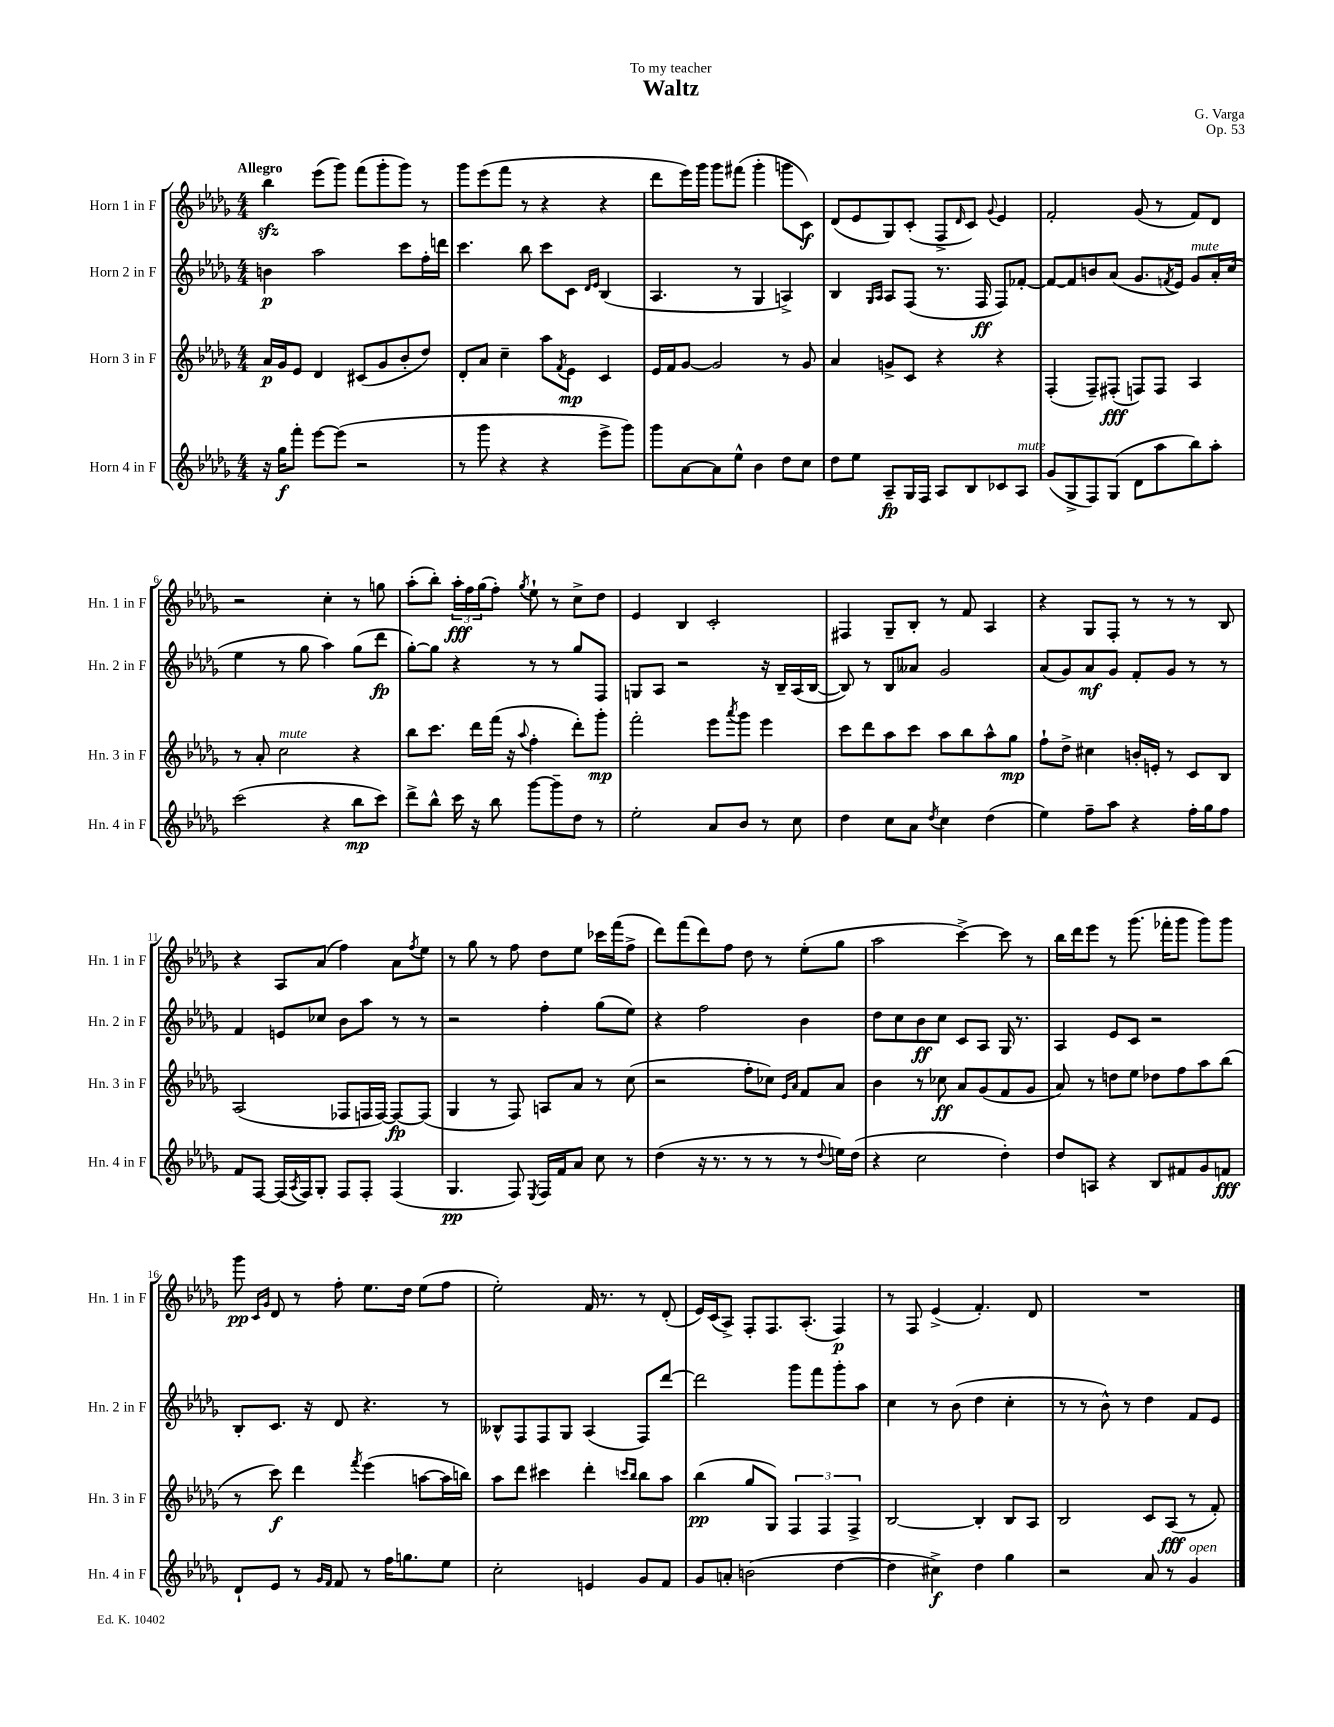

**kern	**dynam	**kern	**dynam	**kern	**dynam	**kern	**dynam
*part4	*part4	*part3	*part3	*part2	*part2	*part1	*part1
*staff4	*staff4	*staff3	*staff3	*staff2	*staff2	*staff1	*staff1
*I"Horn 4 in F	*	*I"Horn 3 in F	*	*I"Horn 2 in F	*	*I"Horn 1 in F	*
*I'Hn. 4 in F	*	*I'Hn. 3 in F	*	*I'Hn. 2 in F	*	*I'Hn. 1 in F	*
*clefG2	*	*clefG2	*	*clefG2	*	*clefG2	*
*k[b-e-a-d-g-]	*	*k[b-e-a-d-g-]	*	*k[b-e-a-d-g-]	*	*k[b-e-a-d-g-]	*
*M4/4	*	*M4/4	*	*M4/4	*	*M4/4	*
=1	=1	=1	=1	=1	=1	=1	=1
!	!	!	!	!	!	!LO:TX:a:B:t=Allegro	!
16r	.	16a-/LL	p	4bn\	p	4bb-zz\	.
16gg-\KL	f	16g-/J	.	.	.	.	.
8fff'\J	.	8e-/J	.	.	.	.	.
[8eee-\L	.	4d-/	.	2aa-\	.	(8eee-\L	.
(8eee-\J]	.	.	.	.	.	8ggg-\J)	.
2r	.	(8c#X/L	.	.	.	(8fff\L	.
.	.	8g-/	.	.	.	8ggg-'\	.
.	.	8b-'/	.	8ccc\L	.	8ggg-\J)	.
.	.	8dd-/J)	.	16ff'\L	.	8r	.
.	.	.	.	16dddn\JJ	.	.	.
=2	=2	=2	=2	=2	=2	=2	=2
8r	.	8d-'/L	.	4.ccc\	.	8ggg-\L	.
8ggg-\	.	8a-/J	.	.	.	(8eee-\	.
4r	.	4cc~\	.	.	.	8fff\J	.
.	.	.	.	8bb-\	.	8r	.
4r	.	8aa-\L	.	8ccc\L	.	4r	.
.	.	8qf/	.	.	.	.	.
.	.	8e-\J	mp	8c\J	.	.	.
.	.	.	.	16qqd-/LL	.	.	.
.	.	.	.	16qqe-/JJ	.	.	.
8eee-^\L	.	4c/	.	(4B-/	.	4r	.
8ggg-\J)	.	.	.	.	.	.	.
=3	=3	=3	=3	=3	=3	=3	=3
8ggg-\L	.	16e-/LL	.	4.A-/	.	8ddd-\L	.
.	.	16f/J	.	.	.	.	.
[8a-\	.	[8g-/J	.	.	.	16eee-\L)	.
.	.	.	.	.	.	16ggg-\JJ	.
8a-\]	.	2g-/]	.	.	.	8ggg-\L	.
8ee-^^\J	.	.	.	8r	.	(8fff#X\J	.
4b-\	.	.	.	4G-/	.	4ggg-'\	.
8dd-\L	.	8r	.	4An^/)	.	8gggn\L	.
8cc\J	.	8g-/	.	.	.	8c\J)	f
=4	=4	=4	=4	=4	=4	=4	=4
8dd-\L	.	4a-/	.	4B-/	.	(8d-/L	.
8ee-\J	.	.	.	.	.	8e-/	.
.	.	.	.	16qqG-/LL	.	.	.
.	.	.	.	16qqA-/JJ	.	.	.
8A-~/L	fp	8gn^/L	.	8A-/L	.	8G-/)	.
16G-/L	.	8c/J	.	(8F/J	.	(8c'/J	.
16F/JJ	.	.	.	.	.	.	.
8A-/L	.	4r	.	8.r	.	8F^/L	.
.	.	.	.	.	.	16qqd-/	.
8B-/	.	.	.	.	.	8c/J)	.
.	.	.	.	16F/	ff	.	.
.	.	.	.	.	.	8qqg-/	.
8c-X/	.	4r	.	8F/L)	.	4e-/	.
!LO:TX:a:i:t=mute	!	!	!	!	!	!	!
8A-/J	.	.	.	[8f-X'/J	.	.	.
=5	=5	=5	=5	=5	=5	=5	=5
(8g-/L	.	(4F'/	.	8f-/L_	.	2f'/	.
8G-^/	.	.	.	8f-/]	.	.	.
8F/)	.	8F~/L)	.	8bn/	.	.	.
(8G-/J	.	(8F#X'/J	fff	(8a-/J	.	.	.
8d-\L	.	8Fn/L)	.	8.g-/L	.	(8g-/	.
8aa-\	.	8F/J	.	.	.	8r	.
.	.	.	.	8qfn/	.	.	.
.	.	.	.	16e-/Jk)	.	.	.
!	!	!	!	!LO:TX:a:i:t=mute	!	!	!
8bb-\)	.	4A-/	.	8g-/L	.	8f/L)	.
8aa-'\J	.	.	.	16a-'/L	.	8d-/J	.
.	.	.	.	(16cc/JJ	.	.	.
!!LO:LB:g=z
=6	=6	=6	=6	=6	=6	=6	=6
(2ccc\	.	8r	.	4ee-\	.	2r	.
.	.	8a-'/	.	.	.	.	.
!	!	!LO:TX:a:i:t=mute	!	!	!	!	!
.	.	2cc\	.	8r	.	.	.
.	.	.	.	8gg-\	.	.	.
4r	.	.	.	4aa-\)	.	4cc'\	.
8bb-\L	mp	4r	.	(8gg-\L	.	8r	.
8ccc\J)	.	.	.	8ddd-\J	fp	8ggn\	.
=7	=7	=7	=7	=7	=7	=7	=7
8ddd-^\L	.	8bb-\L	.	[8gg-'\L)	.	(8aa-'\L	.
8bb-^^\J	.	8.ccc\J	.	8gg-\J]	.	8bb-'\J)	.
16ccc\	.	.	.	4r	.	24aa-'\LL	fff
.	.	.	.	.	.	24ff\	.
16r	.	16ddd-\LL	.	.	.	.	.
.	.	.	.	.	.	(24gg-\J	.
8bb-\	.	(16fff\JJ	.	.	.	8ff'\J)	.
.	.	16r	.	.	.	.	.
.	.	8qqaa-/	.	.	.	8qgg-/	.
[8ggg-\L	.	4ff'\	.	8r	.	8ee-`\	.
8ggg-~\]	.	.	.	8r	.	8r	.
8dd-\J	.	8ddd-'\L)	.	8gg-/L	.	8cc^\L	.
8r	.	8ggg-'\J	mp	8F/J	.	8dd-\J	.
=8	=8	=8	=8	=8	=8	=8	=8
2ee-'\	.	2fff'\	.	8Gn/L	.	4e-/	.
.	.	.	.	8A-/J	.	.	.
.	.	.	.	2r	.	4B-/	.
8a-/L	.	8eee-\L	.	.	.	2c'/	.
.	.	8qaaa-/	.	.	.	.	.
8b-/J	.	8ggg-\J	.	.	.	.	.
8r	.	4eee-\	.	16r	.	.	.
.	.	.	.	16B-~/LL	.	.	.
8cc\	.	.	.	(16A-/	.	.	.
.	.	.	.	[16B-/JJ	.	.	.
=9	=9	=9	=9	=9	=9	=9	=9
4dd-\	.	8ccc\L	.	8B-/])	.	4F#X/	.
.	.	8ddd-\	.	8r	.	.	.
8cc\L	.	8aa-\	.	8B-/L	.	8G-~/L	.
8a-\J	.	8ccc\J	.	8a--X/J	.	8B-'/J	.
8qdd-/	.	.	.	.	.	.	.
4cc\	.	8aa-\L	.	2g-/	.	8r	.
.	.	8bb-\	.	.	.	8f/	.
(4dd-\	.	8aa-^^\	.	.	.	4A-/	.
.	.	8gg-\J	mp	.	.	.	.
=10	=10	=10	=10	=10	=10	=10	=10
4ee-\)	.	8ff`\L	.	(8a-/L	.	4r	.
.	.	8dd-^\J	.	8g-/)	.	.	.
8ff~\L	.	4cc#X\	.	8a-/	mf	8G-/L	.
8aa-\J	.	.	.	8g-/J	.	8F'/J	.
4r	.	16bn'/LL	.	8f'/L	.	8r	.
.	.	16en'/JJ	.	.	.	.	.
.	.	8r	.	8g-/J	.	8r	.
16ff'\LL	.	8c/L	.	8r	.	8r	.
16gg-\J	.	.	.	.	.	.	.
8ff\J	.	8B-/J	.	8r	.	8B-/	.
!!LO:LB:g=z
=11	=11	=11	=11	=11	=11	=11	=11
8f/L	.	(2A-/	.	4f/	.	4r	.
[8F/J	.	.	.	.	.	.	.
(16F/LL]	.	.	.	8en/L	.	8A-/L	.
8qA-/	.	.	.	.	.	.	.
16F/J)	.	.	.	.	.	.	.
8G-'/J	.	.	.	8cc-X/J	.	(8a-/J	.
8F/L	.	8F-X/L	.	8b-\L	.	4ff\)	.
8F'/J	.	16Fn/L	.	8aa-\J	.	.	.
.	.	[16F/JJ)	.	.	.	.	.
(4F/	.	8F/L_	fp	8r	.	8a-\L	.
.	.	.	.	.	.	8qff/	.
.	.	(8F/J]	.	8r	.	8ee-\J	.
=12	=12	=12	=12	=12	=12	=12	=12
4.G-/	pp	4G-/	.	2r	.	8r	.
.	.	.	.	.	.	8gg-\	.
.	.	8r	.	.	.	8r	.
8F/)	.	8F/)	.	.	.	8ff\	.
8qE-/	.	.	.	.	.	.	.
16F/LL	.	8An/L	.	4ff'\	.	8dd-\L	.
16f/J	.	.	.	.	.	.	.
8a-/J	.	8a-/J	.	.	.	8ee-\J	.
8cc\	.	8r	.	(8gg-\L	.	16ccc-X\LL	.
.	.	.	.	.	.	(16fff\J	.
8r	.	(8cc\	.	8ee-\J)	.	8ff^\J	.
=13	=13	=13	=13	=13	=13	=13	=13
(4dd-\	.	2r	.	4r	.	8ddd-\L)	.
.	.	.	.	.	.	(8fff\	.
16r	.	.	.	2ff\	.	8ddd-\)	.
8.r	.	.	.	.	.	.	.
.	.	.	.	.	.	8ff\J	.
8r	.	8ff'\L	.	.	.	8dd-\	.
8r	.	8cc-X\J)	.	.	.	8r	.
.	.	16qqe-/LL	.	.	.	.	.
.	.	16qqa-/JJ	.	.	.	.	.
8r	.	8f/L	.	4b-\	.	(8ee-'\L	.
8qqdd-/	.	.	.	.	.	.	.
16een\LL)	.	8a-/J	.	.	.	8gg-\J	.
(16dd-\JJ	.	.	.	.	.	.	.
=14	=14	=14	=14	=14	=14	=14	=14
4r	.	4b-\	.	8dd-\L	.	2aa-\	.
.	.	.	.	8cc\	.	.	.
2cc\	.	8r	.	8b-\	ff	.	.
.	.	8cc-X\	ff	8cc\J	.	.	.
.	.	8a-/L	.	8c/L	.	[4ccc^\)	.
.	.	(8g-/	.	8A-/J	.	.	.
4dd-'\)	.	8f/	.	16G-/	.	8ccc\]	.
.	.	.	.	8.r	.	.	.
.	.	8g-/J	.	.	.	8r	.
=15	=15	=15	=15	=15	=15	=15	=15
8dd-/L	.	8a-/)	.	4A-/	.	16bb-\LL	.
.	.	.	.	.	.	16ddd-\J	.
8An/J	.	8r	.	.	.	8eee-\J	.
4r	.	8ddn\L	.	8e-/L	.	8r	.
.	.	8ee-\J	.	8c/J	.	(8.ggg-\	.
8B-/L	.	8dd-X\L	.	2r	.	.	.
.	.	.	.	.	.	16fff-X'\KL	.
8f#X/	.	8ff\	.	.	.	8ggg-\J	.
8g-/	.	8aa-\	.	.	.	8ggg-\L)	.
8fn/J	fff	(8bb-\J	.	.	.	8ggg-\J	.
!!LO:LB:g=z
=16	=16	=16	=16	=16	=16	=16	=16
8d-`/L	.	8r	.	8B-'/L	.	8ggg-\	pp
.	.	.	.	.	.	16qqc/LL	.
.	.	.	.	.	.	16qqg-/JJ	.
8e-/J	.	8ccc\)	f	8.c/J	.	8d-/	.
8r	.	4ddd-\	.	.	.	8r	.
.	.	.	.	16r	.	.	.
16qqg-/LL	.	.	.	.	.	.	.
16qqf/JJ	.	.	.	.	.	.	.
8f/	.	.	.	8d-/	.	8ff'\	.
.	.	8qfff/	.	.	.	.	.
8r	.	(4eee-\	.	4.r	.	8.ee-\L	.
16ff\KL	.	.	.	.	.	.	.
8.ggn\	.	.	.	.	.	16dd-\Jk	.
.	.	[8aan\L	.	.	.	(8ee-\L	.
8ee-\J	.	16aa\L]	.	8r	.	8ff\J	.
.	.	16bbn\JJ)	.	.	.	.	.
=17	=17	=17	=17	=17	=17	=17	=17
2cc'\	.	8aa-\L	.	8B--X^^/L	.	2ee-'\)	.
.	.	8ddd-\J	.	8F/	.	.	.
.	.	4ccc#X\	.	8F/	.	.	.
.	.	.	.	8G-/J	.	.	.
4en/	.	4ddd-'\	.	(4A-/	.	16f/	.
.	.	.	.	.	.	8.r	.
.	.	16qqcccn/LL	.	.	.	.	.
.	.	16qqbb-/JJ	.	.	.	.	.
8g-/L	.	8bb-\L	.	8F/L)	.	8r	.
8f/J	.	8aa-\J	.	[8ddd-/J	.	(8d-'/	.
=18	=18	=18	=18	=18	=18	=18	=18
8g-/L	.	(4bb-\	pp	2ddd-\]	.	16e-/LL)	.
.	.	.	.	.	.	(16c/J	.
8an'/J	.	.	.	.	.	8A-^/J)	.
(2bn\	.	8gg-/L	.	.	.	8F'/L	.
.	.	8G-/J)	.	.	.	8.F/	.
.	.	6F/	.	8ggg-\L	.	.	.
.	.	.	.	.	.	(8.A-'/J	.
.	.	.	.	8fff\	.	.	.
.	.	6F/	.	.	.	.	.
[4dd-\	.	.	.	8ggg-'\	.	4F/)	p
.	.	6F^/	.	.	.	.	.
.	.	.	.	8aa-\J	.	.	.
=19	=19	=19	=19	=19	=19	=19	=19
4dd-\]	.	[2B-/	.	4cc\	.	8r	.
.	.	.	.	.	.	8F/	.
4cc#X^\)	f	.	.	8r	.	(4e-^/	.
.	.	.	.	(8b-\	.	.	.
4dd-\	.	4B-'/]	.	4dd-\	.	4.f'/)	.
4gg-\	.	8B-/L	.	4cc'\	.	.	.
.	.	8A-/J	.	.	.	8d-/	.
=20	=20	=20	=20	=20	=20	=20	=20
2r	.	2B-/	.	8r	.	1r	.
.	.	.	.	8r	.	.	.
.	.	.	.	8b-^^\)	.	.	.
.	.	.	.	8r	.	.	.
8a-/	.	8c/L	.	4dd-\	.	.	.
8r	.	(8A-/J	fff	.	.	.	.
!LO:TX:a:i:t=open	!	!	!	!	!	!	!
4g-/	.	8r	.	8f/L	.	.	.
.	.	8f'/)	.	8e-/J	.	.	.
==	==	==	==	==	==	==	==
*-	*-	*-	*-	*-	*-	*-	*-
